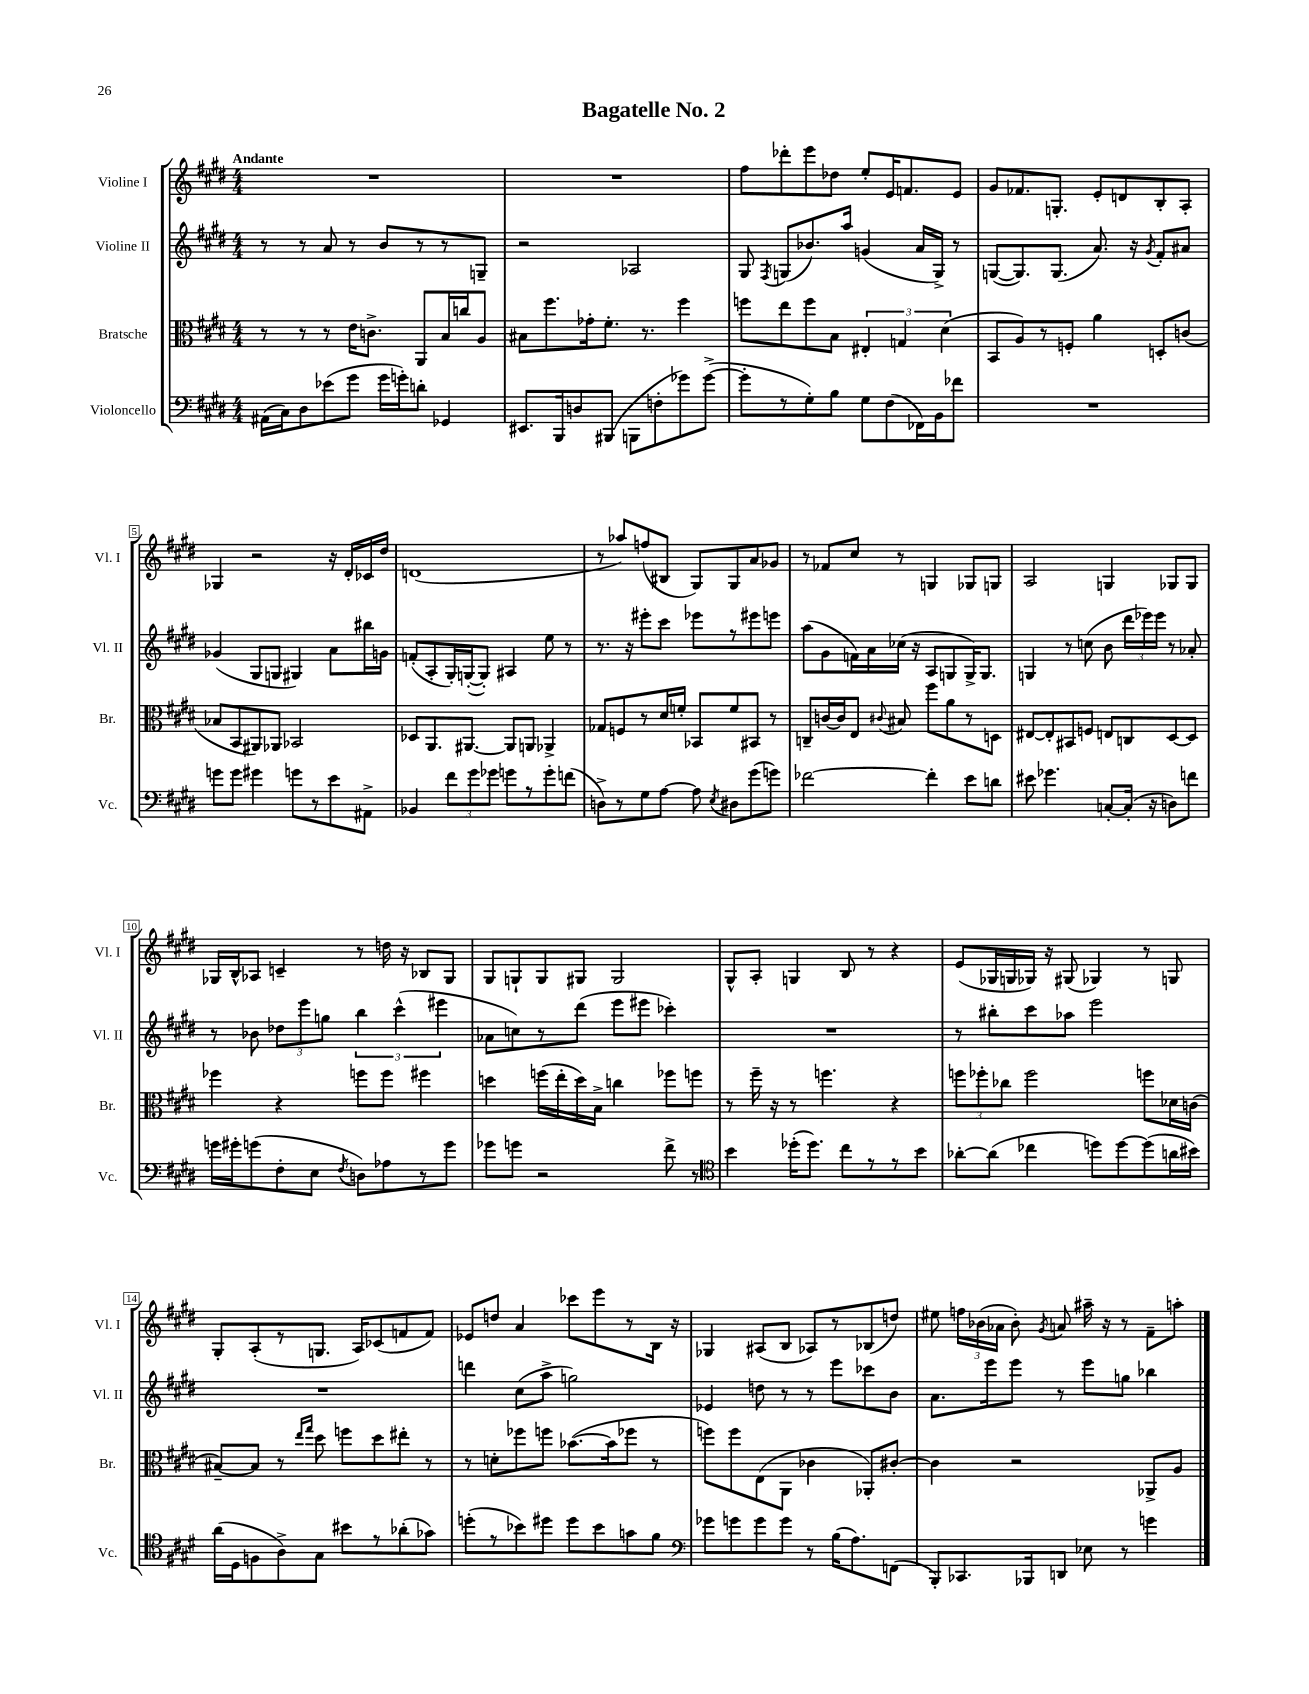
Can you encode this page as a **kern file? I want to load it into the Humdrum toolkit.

**kern	**kern	**kern	**kern
*staff4	*staff3	*staff2	*staff1
*clefF4	*clefC3	*clefG2	*clefG2
*k[f#c#g#d#]	*k[f#c#g#d#]	*k[f#c#g#d#]	*k[f#c#g#d#]
*M4/4	*M4/4	*M4/4	*M4/4
(16AA#	8r	8r	1r
16C#)	.	.	.
8D#	8r	8r	.
(8e-	8r	8a	.
8g#	16e	8r	.
.	8.c^	.	.
16g#	.	8b	.
16g')	.	.	.
8d'	8AA	8r	.
4GG-	16B	8r	.
.	16cc	.	.
.	8A	8G~	.
=	=	=	=
8.EE#	8B#	2r	1r
.	8.ff#	.	.
16BBB	.	.	.
8D	.	.	.
.	16g-'	.	.
(8BBB#	8.f#'	.	.
8BBB	.	2A-	.
.	8.r	.	.
8F'	.	.	.
8g-)	4ff#	.	.
([8g-^	.	.	.
=	=	=	=
8g-']	8ff	8G#	8ff#
.	.	8qF#	.
8r	8ee	(8G	8ddd-'
8G#')	8ff	8.b-)	8eee
8B	8B	.	8dd-
.	.	16aa	.
8G#	6E#'	(4g	8ee'
(8F#	.	.	16e
.	6G	.	.
.	.	.	8.f
16FF-)	.	16a	.
16BB	.	16G^)	.
.	(6d#	.	.
8f-	.	8r	8e
=	=	=	=
1r	8BB	([8G	8g#
.	8A)	8.G])	8.f-
.	8r	.	.
.	.	(8.G	8.G'
.	8F'	.	.
.	4a	8.a)	8e'
.	.	.	8d
.	.	16r	.
.	.	8qg#	.
.	8D'	8f#'	8B'
.	(8c	8a#	8A'
=	=	=	=
8g	8B-	(4g-	4G-
8g	8BB	.	.
4g#	8AA#)	8G#	2r
.	8AA-	8G	.
8g	2BB-	4G#)	.
8r	.	.	.
8e	.	8a	16r
.	.	.	16d#'
8AA#^	.	16bb#	16c-
.	.	16g	16dd#
=	=	=	=
4BB-	8D-	(8f'	(1d
.	8.AA	8A'	.
12f#	.	16G#')	.
.	[8.AA#	([16G'	.
12g#	.	.	.
.	.	8G'])	.
12g-	.	.	.
8g	8AA#]	4A#	.
8r	8AA	.	.
8g'	4AA-^	8ee	.
(8f	.	8r	.
=	=	=	=
8D^)	8G-	8.r	8r
8r	8F	.	8aa-)
.	.	16r	.
8G#	8r	8eee#'	(8ff
[8A	16d#	8ccc#	8B#
.	16f'	.	.
8A]	8BB-	8eee-	8G#)
8qE	.	.	.
8D#	8f	8r	8G#
(8g#	8BB#	8eee#	8a
8g)	8r	8eee	8g-
=	=	=	=
[2f-	8C~	(8aa	8r
.	[16c	8g#	8f-
.	16c]	.	.
.	8E	16f)	8cc#
.	.	16a	.
.	8qqc#	.	.
.	8B#	(16cc-	8r
.	.	16r	.
4f-']	8ff#	8A	4G
.	8a	8G	.
8e	8r	16G^)	8G-
.	.	8.G	.
8d	8D	.	8G
=	=	=	=
8e#	[8E#	4G	2A
4.g-	8E#']	.	.
.	8BB#	8r	.
.	8F	(8cc	.
[8C'	8E	8b	4G
(16C']	8C	24ddd#	.
.	.	24eee-)	.
16r	.	.	.
.	.	24eee-	.
8D)	[8D#	8r	8G-
8f	8D#]	8a-'	8G-
=	=	=	=
16g	4ff-	8r	16G-
16g#'	.	.	16B^^
(8g	.	8b-	8A-
8F#'	4r	12dd-	4c~
.	.	12eee	.
8E	.	.	.
.	.	12gg	.
8qF#	.	.	.
8D)	8ff	6bb	8r
8A-	8ff	.	16dd
.	.	(6ccc#^^	.
.	.	.	16r
8r	4ff#	.	8B-
.	.	6eee#	.
8g	.	.	8G-
=	=	=	=
8g-	4dd	8a-	8G#
8g	.	8cc)	8G`
2r	(16ff	8r	8G
.	16ee'	.	.
.	16dd)	(8ddd#	8G#
.	16B^	.	.
.	4cc	8eee	2G#
.	.	8eee#	.
8f#^	8ff-	4ccc-')	.
8r	8ff	.	.
=	=	=	=
*clefC4	*	*	*
4b	8r	1r	8G#^^
.	16ff#~	.	8A'
.	16r	.	.
(16dd-'	8r	.	4G
8.dd-)	.	.	.
.	4.ff	.	.
8cc#	.	.	8B
8r	.	.	8r
8r	4r	.	4r
8b	.	.	.
=	=	=	=
[8a-'	12ff	8r	(8e
.	12ff-'	.	.
(8a-]	.	8bb#'	16G-
.	12cc-	.	.
.	.	.	16G
4cc-	2ff-	8ccc#	16G-)
.	.	.	16r
.	.	8aa-	(8G#
8dd)	.	2eee	4G-)
[8dd	.	.	.
(8dd]	8ff	.	8r
16a	16d-	.	8G
16b#)	(16c	.	.
=	=	=	=
(16a	[8B#~)	1r	8G#'
16D#	.	.	.
8F	8B#]	.	(8A'
8A^)	8r	.	8r
.	16qqee	.	.
.	16qqgg#	.	.
8G#	8dd#	.	8.G
8b#	8ff	.	.
.	.	.	16A)
8r	8dd#	.	(8c-
(8a-'	8ee#'	.	8f
8g-)	8r	.	8f)
=	=	=	=
(8dd'	8r	4ddd	8e-
8r	8d'	.	8dd
8b-)	8ff-	(8cc#	4a
8dd#	8ff	8aa^	.
8dd#	([8.b-	2gg)	8ccc-
8b-	.	.	8eee
.	16b-]	.	.
8g	8ff-	.	8r
8f#	8r	.	16B
.	.	.	16r
=	=	=	=
*clefF4	*	*	*
8g-	8ff)	4e-	4G-
8g	8ff	.	.
8g	(8E	8dd	(8A#
8g	8AA	8r	8B
8r	4c-	8r	8A-)
(16B	.	8eee	8r
8.A)	.	.	.
.	8AA-')	8ccc-	(8B-
(8FF	[8c#'	8b	8dd)
=	=	=	=
8BBB')	4c#]	8.a	8ee#
8.CC-	.	.	24ff
.	.	.	(24b-
.	.	16eee	.
.	.	.	24a-
.	2r	8eee	8b-')
16BBB-	.	.	.
.	.	.	8qg#
8DD	.	8r	8a
8E-	.	8eee	16aa#~
.	.	.	16r
8r	.	8gg	8r
4g	8AA-^	4bb-	8f#~
.	8A	.	8aa'
==	==	==	==
*-	*-	*-	*-
